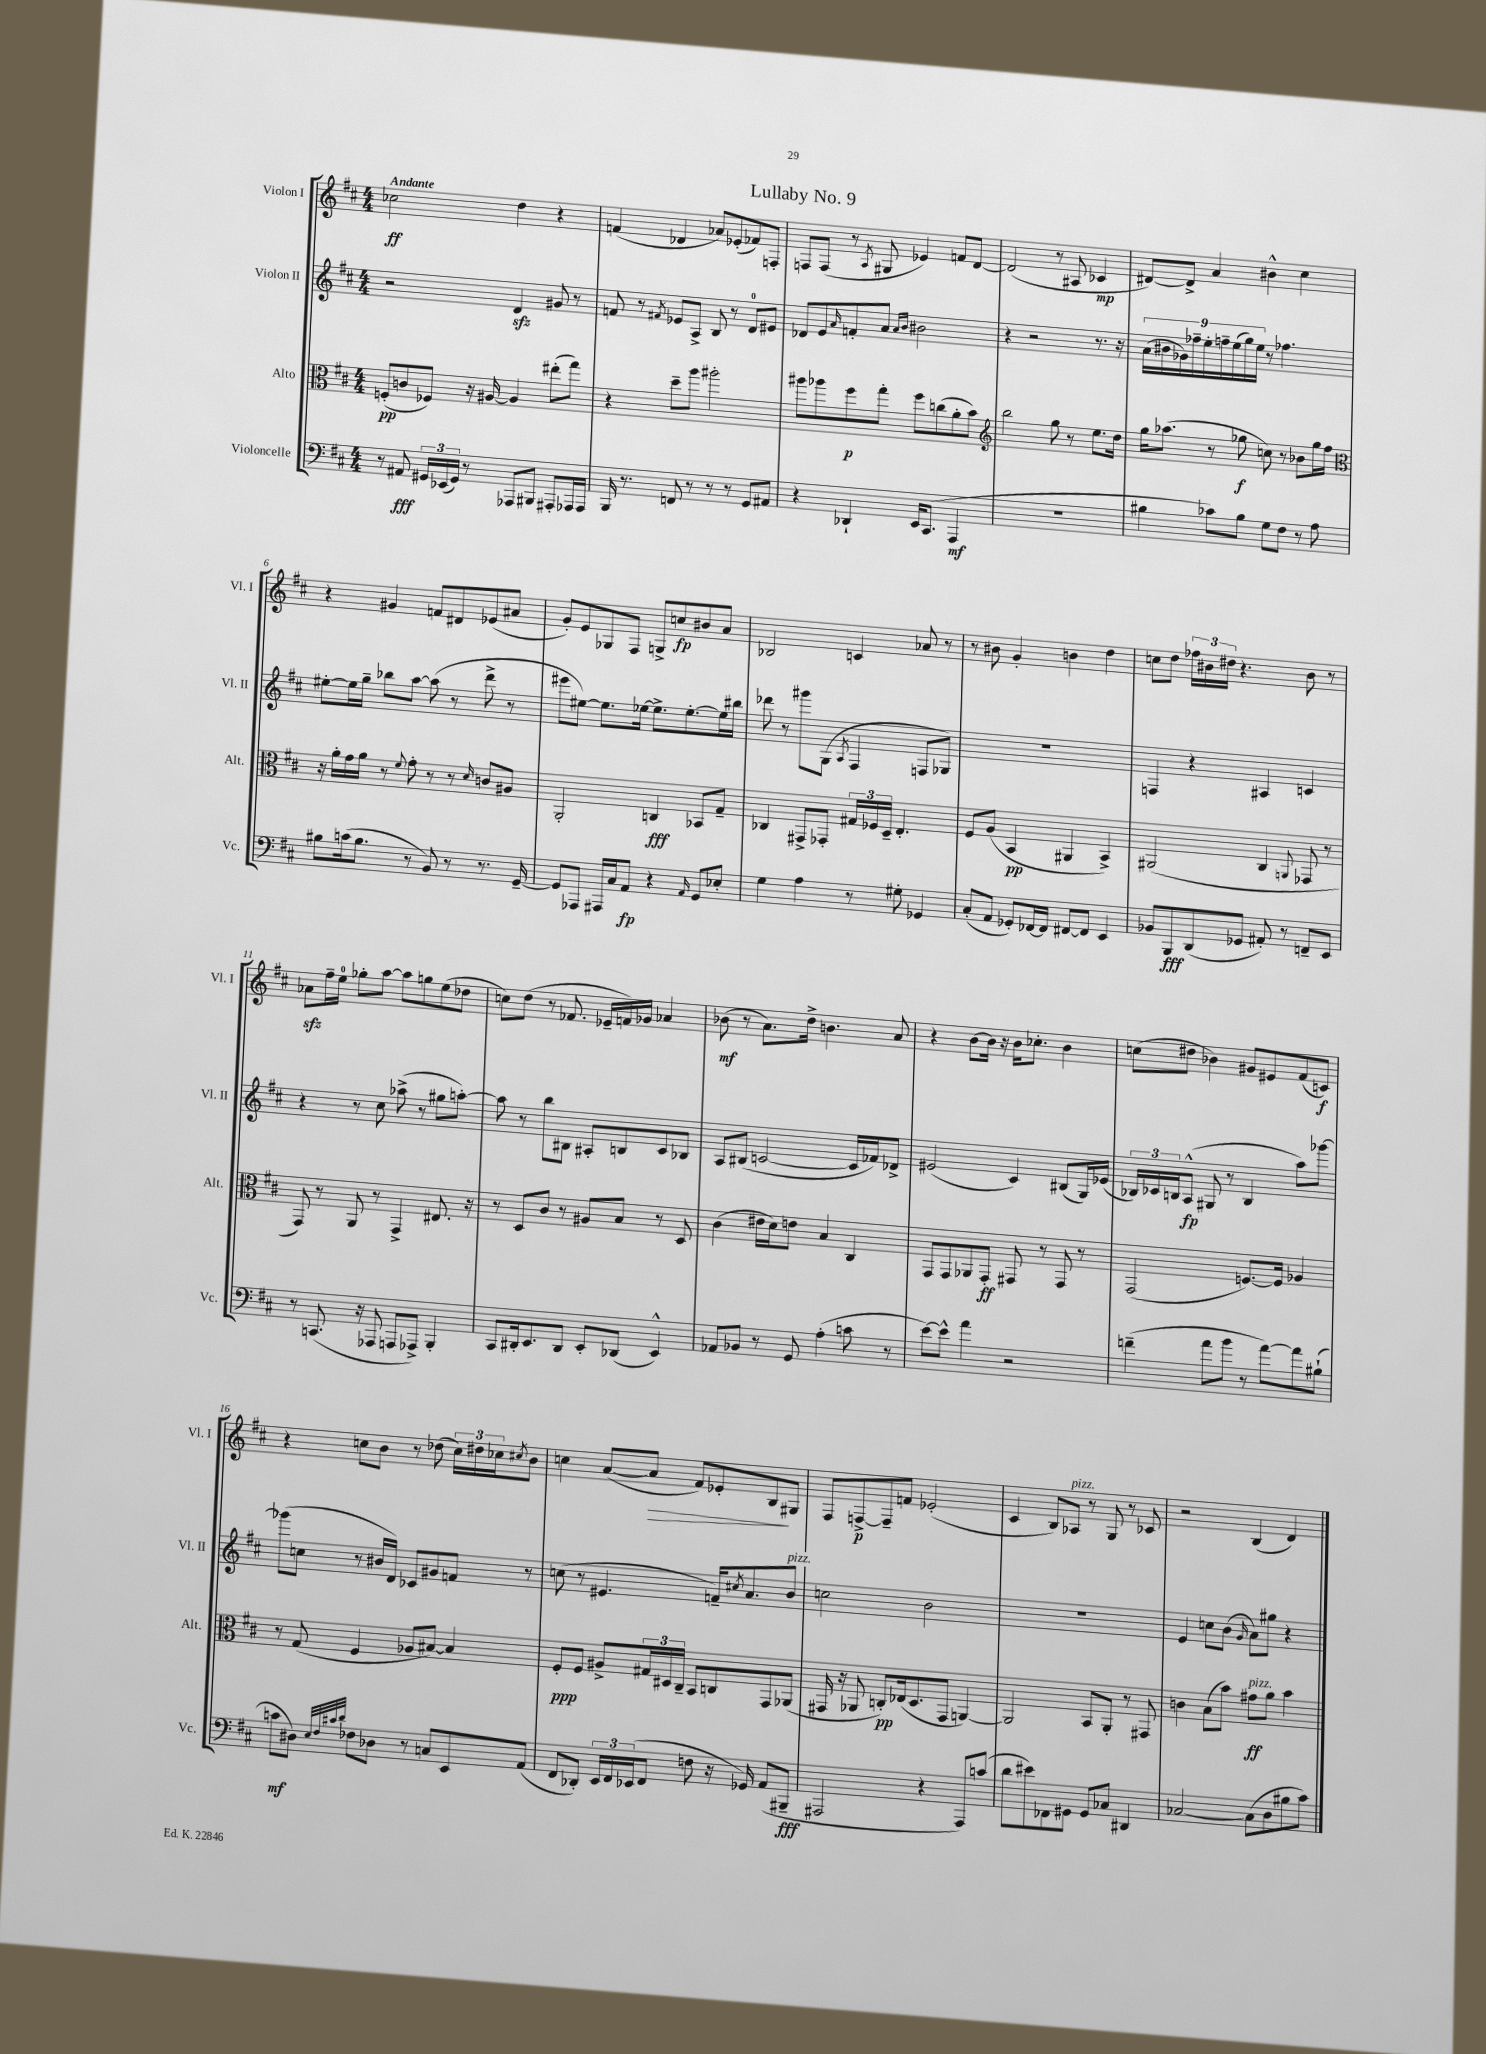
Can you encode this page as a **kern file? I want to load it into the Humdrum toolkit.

**kern	**dynam	**kern	**dynam	**kern	**dynam	**kern	**dynam
*part4	*part4	*part3	*part3	*part2	*part2	*part1	*part1
*staff4	*staff4	*staff3	*staff3	*staff2	*staff2	*staff1	*staff1
*I"Violoncelle	*	*I"Alto	*	*I"Violon II	*	*I"Violon I	*
*I'Vc.	*	*I'Alt.	*	*I'Vl. II	*	*I'Vl. I	*
*clefF4	*	*clefC3	*	*clefG2	*	*clefG2	*
*k[f#c#]	*	*k[f#c#]	*	*k[f#c#]	*	*k[f#c#]	*
*M4/4	*	*M4/4	*	*M4/4	*	*M4/4	*
=1	=1	=1	=1	=1	=1	=1	=1
!	!	!	!	!	!	!LO:TX:a:B:t=Andante	!
8r	.	(8Fn'/L	pp	2r	.	2cc-X\	ff
8AA#X/	fff	8cn/	.	.	.	.	.
24GG#X/LL	.	8F-X/J)	.	.	.	.	.
(24EE-X/	.	.	.	.	.	.	.
24GG#/JJ)	.	.	.	.	.	.	.
8r	.	16r	.	.	.	.	.
.	.	[16A#X/	.	.	.	.	.
8AAA-X/L	.	4A#/]	.	4dzz/	.	4dd\	.
8BBB#X/J	.	.	.	.	.	.	.
8AAA#X'/L	.	(8ee#X'\L	.	8g#X/	.	4r	.
16AAA-X/L	.	8gg\J)	.	8r	.	.	.
16AAA-/JJ	.	.	.	.	.	.	.
=2	=2	=2	=2	=2	=2	=2	=2
16BBB/	.	4r	.	8fn/	.	(4fn/	.
8.r	.	.	.	.	.	.	.
.	.	.	.	8r	.	.	.
.	.	.	.	8qf#X/	.	.	.
8FFn/	.	8dd~\L	.	8e-X/L	.	4d-X/	.
8r	.	8aa\J	.	8A^/J	.	.	.
8r	.	2aa#X'\	.	8B/	.	8a-X/L)	.
8r	.	.	.	8r	.	(8e-X'/	.
8GG/L	.	.	.	8d/L	.	8f-X/)	.
8AA#X/J	.	.	.	8e#X/J	.	8Fn'/J	.
=3	=3	=3	=3	=3	=3	=3	=3
4r	.	8aa#X\L	.	8d-X/L	.	8Fn/L	.
.	.	8aa-X\	.	8e/	.	(8F/J	.
.	.	.	.	16qqa/	.	.	.
4DD-X`/	.	8ff#\	p	8fn'/	.	8r	.
.	.	.	.	.	.	8qA/	.
.	.	8gg'\J	.	8a/J	.	8G#X/	.
.	.	.	.	16qqa/LL	.	.	.
.	.	.	.	16qqb/JJ	.	.	.
16EE/KL	.	8ff#\L	.	2b#X\	.	4e-X/)	.
(8.CC#/J	.	.	.	.	.	.	.
.	.	(8ccn\	.	.	.	.	.
4AAA/	mf	8a'\	.	.	.	8fn/L	.
.	.	8b\J)	.	.	.	[8d/J	.
=4	=4	=4	=4	=4	=4	=4	=4
*	*	*clefG2	*	*	*	*	*
1r	.	2bb\	.	4r	.	(2d/]	.
.	.	.	.	2r	.	.	.
.	.	8gg\	.	.	.	8r	.
.	.	8r	.	.	.	8A#X/	.
.	.	8.ee\L	.	8.r	.	4c-X/	mp
.	.	16dd\Jk	.	16r	.	.	.
=5	=5	=5	=5	=5	=5	=5	=5
4B#X\	.	16gg\KL	.	(18a\LL	.	[8d#X/L)	.
.	.	.	.	18b#X\	.	.	.
.	.	(8.aa-X\J	.	.	.	.	.
.	.	.	.	18g-X\)	.	.	.
.	.	.	.	.	.	8d#^/J]	.
.	.	.	.	18ff-X~\	.	.	.
.	.	.	.	18ee'\	.	.	.
8c-X\L)	.	8r	.	.	.	4a/	.
.	.	.	.	18ffn~\	.	.	.
.	.	.	.	(18ee\	.	.	.
8B#\J	.	8gg-X\	f	.	.	.	.
.	.	.	.	18gg\)	.	.	.
.	.	.	.	18ee\JJ	.	.	.
8G\L	.	8ccn\)	.	8r	.	4b#X^^\	.
8F#\J	.	8r	.	4.ff-X\	.	.	.
8r	.	8b-X\L	.	.	.	4cc#\	.
8A\	.	16gg-\L	.	.	.	.	.
.	.	16ff#\JJ	.	.	.	.	.
!!LO:LB:g=z
=6	=6	=6	=6	=6	=6	=6	=6
*	*	*clefC3	*	*	*	*	*
8B#X\L	.	16r	.	[8ee#X'\L	.	4r	.
.	.	16a'\LL	.	.	.	.	.
(16cn\k	.	16g\	.	16ee#\L]	.	.	.
8.B#\J	.	16a\JJ	.	16gg~\JJ	.	.	.
.	.	8r	.	8bb-X\L	.	4g#X/	.
.	.	8qqf#/	.	.	.	.	.
8r	.	8g'\	.	[8aa\J	.	.	.
8BB/)	.	8r	.	(8aa\]	.	8fn/L	.
8r	.	8r	.	8r	.	8d#X/	.
.	.	16qqd/	.	.	.	.	.
8.r	.	8cn/L	.	8ddd^\	.	(8e-X/	.
.	.	8A#X/J	.	8r	.	8a#X/J	.
[16GG~/	.	.	.	.	.	.	.
=7	=7	=7	=7	=7	=7	=7	=7
8GG/L]	.	2AA'/	.	8eee#X\L	.	8g'/L)	.
8AAA-X/J	.	.	.	[8ee#X\J)	.	8e/	.
16AAA#X/LL	.	.	.	8.ee#\L]	.	8G-X/	.
16C#/J	.	.	.	.	.	.	.
8AA/J	fp	.	.	.	.	8F#/J	.
.	.	.	.	[16ee-X\Jk	.	.	.
4r	.	4Cn/	fff	8.ee-^\L]	.	8Gn^/L	.
.	.	.	.	.	.	8ccn/	fp
.	.	.	.	[8.ee-'\	.	.	.
16qqAA/	.	.	.	.	.	.	.
8GG/L	.	8BB-X/L	.	.	.	8b#X/	.
8E-X'/J	.	8G~/J	.	16ee-\L]	.	8a/J	.
.	.	.	.	16bb#X\JJ	.	.	.
=8	=8	=8	=8	=8	=8	=8	=8
4G\	.	4C-X/	.	8ddd-X\	.	2B-X/	.
.	.	.	.	8r	.	.	.
4A\	.	8GG#X^/L	.	8ggg#X\L	.	.	.
.	.	8GG-X'/J	.	(8G\J	.	.	.
.	.	.	.	8qA/	.	.	.
8r	.	24G#X/LL	.	4F#/	.	4cn/	.
.	.	24F-X/	.	.	.	.	.
.	.	24D~/JJ	.	.	.	.	.
8G#X'\	.	4.E'/	.	.	.	.	.
4GG-X/	.	.	.	8Fn/L	.	8a-X/	.
.	.	.	.	8G-X/J)	.	8r	.
=9	=9	=9	=9	=9	=9	=9	=9
(8C#'/L	.	8F#/L	.	1r	.	8r	.
8AA/J	.	(8A/J	.	.	.	8b#X\	.
8GG-X'/L)	.	4BB/	pp	.	.	4g'/	.
[16FF-X/L	.	.	.	.	.	.	.
16FF-/JJ]	.	.	.	.	.	.	.
[8FF#X/L	.	4AA#X/	.	.	.	4bn\	.
8FF#/J]	.	.	.	.	.	.	.
4EE/	.	4BB^/)	.	.	.	4dd\	.
=10	=10	=10	=10	=10	=10	=10	=10
8BB-X/L	.	(2AA#X/	.	4Fn/	.	8ccn\L	.
8BBB/	fff	.	.	.	.	8dd\J	.
(8DD/	.	.	.	4r	.	24ff-X\LL	.
.	.	.	.	.	.	24b#X\	.
.	.	.	.	.	.	24dd#X\JJ	.
8GG-X/J	.	.	.	.	.	4.r	.
8AA#X'/)	.	4C#/	.	4A#X/	.	.	.
8r	.	.	.	.	.	.	.
.	.	8qqAAn/	.	.	.	.	.
8FFn~/L	.	8GG-X/	.	4cn/	.	8b#\	.
8EE/J	.	8r	.	.	.	8r	.
!!LO:LB:g=z
=11	=11	=11	=11	=11	=11	=11	=11
8r	.	8GG/)	.	4r	.	8a-Xzz\L	.
(8.CCn/	.	8r	.	.	.	16ff#~\L	.
.	.	.	.	.	.	16ee\JJ	.
.	.	8AA/	.	8r	.	8gg-X'\L	.
16r	.	.	.	.	.	.	.
8AAA-X/	.	8r	.	8cc#\	.	[8aa\J	.
8AAAn/L	.	4GG^/	.	(8aa-X^\	.	8aa\L]	.
8AAA-X^/J)	.	.	.	8r	.	8ggn\	.
4BBB'/	.	8.E#X/	.	8gg#X\L	.	(8ee\	.
.	.	.	.	[8aan'\J)	.	8dd-X\J	.
.	.	16r	.	.	.	.	.
=12	=12	=12	=12	=12	=12	=12	=12
8CC#/L	.	8r	.	8aa\]	.	8ccn\L)	.
16DD#X'/k	.	8D/L	.	8r	.	(8dd\J	.
8.EE/	.	.	.	.	.	.	.
.	.	8c#/J	.	8bb\L	.	8r	.
8DD#/J	.	8r	.	8B#X\J	.	8.f-X/	.
8EE'/L	.	8A#X/L	.	8A#X'/L	.	.	.
.	.	.	.	.	.	16e-X~/LL	.
(8DD-X/J	.	8B/J	.	8Bn/	.	16fn/)	.
.	.	.	.	.	.	16g-X/JJ	.
4EE^^/)	.	8r	.	8c#/	.	4a-X/	.
.	.	8D/	.	8B-X/J	.	.	.
=13	=13	=13	=13	=13	=13	=13	=13
8AA-X/L	.	(4c#\	.	8A/L	.	(8b-X\	mf
8BB-X/J	.	.	.	(8B#X/J	.	8r	.
8r	.	16e#X\LL	.	[2cn/	.	8.a\L)	.
.	.	16d\J)	.	.	.	.	.
8GG/	.	8en\J	.	.	.	.	.
.	.	.	.	.	.	16dd^\Jk	.
(4A'\	.	4B/	.	.	.	4.bn\	.
8cn\	.	4C#/	.	16c/LL]	.	.	.
.	.	.	.	16f-X/J)	.	.	.
8r	.	.	.	8d-X^/J	.	8a/	.
=14	=14	=14	=14	=14	=14	=14	=14
[8e\L)	.	8GG/L	.	(2e#X/	.	4r	.
8e^^\J]	.	8GG/	.	.	.	.	.
4a\	.	8AA-X/	.	.	.	[8b\L	.
.	.	8GG'/J	ff	.	.	16b\Jk]	.
.	.	.	.	.	.	16r	.
2r	.	8GG#X/	.	4c#/)	.	16b\KL	.
.	.	.	.	.	.	8.cc-X'\J	.
.	.	8r	.	.	.	.	.
.	.	8GG#/	.	(8B#X/L	.	4b\	.
.	.	8r	.	16G/L)	.	.	.
.	.	.	.	(16e-X/JJ	.	.	.
=15	=15	=15	=15	=15	=15	=15	=15
(4fn~\	.	(2GG/	.	24B-X/LL)	.	(8ccn\L	.
.	.	.	.	24c-X/	.	.	.
.	.	.	.	24Bn/J	.	.	.
.	.	.	.	(8A^^/J	fp	8dd#X\J	.
8a\L	.	.	.	8G#X/	.	4b-X\)	.
8b\J	.	.	.	8r	.	.	.
8r	.	[8.Fn/L)	.	4B/	.	8g#X/L	.
[8a\L)	.	.	.	.	.	8e#X/	.
.	.	16F/Jk]	.	.	.	.	.
8a\]	.	4A-X/	.	8aa\L)	.	(8f#/	.
(8B#X`\J	.	.	.	[8ggg-X\J	.	8cn/J)	f
!!LO:LB:g=z
=16	=16	=16	=16	=16	=16	=16	=16
8cn\L	mf	8r	.	(8ggg-X\L]	.	4r	.
8D#X\J)	.	(8G/	.	8ccn\J	.	.	.
32qqE/LLL	.	.	.	.	.	.	.
32qqF#/	.	.	.	.	.	.	.
32qqc#X/	.	.	.	.	.	.	.
32qqd/JJJ	.	.	.	.	.	.	.
8F-X\L	.	4F#/	.	8r	.	8ccn\L	.
8D-X\J	.	.	.	16b#X/LL	.	8b\J	.
.	.	.	.	16d/JJ)	.	.	.
8r	.	8A-X/L	.	8c-X/L	.	8r	.
8Cn/L	.	[8B#X/J)	.	8g#X/	.	(8dd-X\	.
8EE/	.	4B#/]	.	8fn/J	.	24cc\LL)	.
.	.	.	.	.	.	24dd#X\	.
.	.	.	.	.	.	24cc-X\J	.
.	.	.	.	.	.	8qcc#X/	.
(8AA/J	.	.	.	8r	.	8b\J	.
=17	=17	=17	=17	=17	=17	=17	=17
8FF#/L	.	8F#'/L	ppp	(8ccn\	.	4ccn\	.
8DD-X'/J)	.	8F#/J	.	8r	.	.	.
24EE/LL	.	8A#X^/L	.	4.e#X/	.	([8a/L	.
24FF#/	.	.	.	.	.	.	.
(24EE-X/J	.	.	.	.	.	.	.
!	!	!	!	!	!	!	!LO:HP:b
8FF#/J	.	24G#X/L	.	.	.	8a/J]	>
.	.	24D#X/	.	.	.	.	.
.	.	24C#~/JJ	.	.	.	.	.
8Fn\	.	8BB/L	.	.	.	8f#/L)	.
16r	.	8Cn/	.	16fn~/KL)	.	8e-X'/	.
.	.	.	.	8qcc#X/	.	.	.
16GG-X/)	.	.	.	8.a/	.	.	.
(8AA/L	.	8GG/	.	.	.	8B/	.
!	!	!	!	!LO:TX:a:i:t=pizz.	!	!	!
8BBB#X~/J	fff	(8AA-X/J	.	8b/J	.	8G#X/J	]
=18	=18	=18	=18	=18	=18	=18	=18
2AAA#X/	.	16GG#X/	.	2ccn\	.	8F#/L	.
.	.	16r	.	.	.	.	.
.	.	8AA-X/	.	.	.	[8Fn^/	p
.	.	8Cn'/L)	pp	.	.	8F~/]	.
.	.	(16E-X/k	.	.	.	8fn/J	.
.	.	8.D/	.	.	.	.	.
4r	.	.	.	2b\	.	(2e-X'/	.
.	.	8GG#/J	.	.	.	.	.
8AAA#/L)	.	[4AAn/)	.	.	.	.	.
(8cn/J	.	.	.	.	.	.	.
=19	=19	=19	=19	=19	=19	=19	=19
8d\L	.	2AA/]	.	1r	.	4c#/	.
8e#X\)	.	.	.	.	.	.	.
8FF-X\	.	.	.	.	.	8B/L)	.
!	!	!	!	!	!	!LO:TX:a:i:t=pizz.	!
8GG#X\J	.	.	.	.	.	8A-X/J	.
8GG#/L	.	8BB/L	.	.	.	8r	.
8C-X/J	.	8AA'/J	.	.	.	8G/	.
4DD#X/	.	8r	.	.	.	8r	.
.	.	8GG#X/	.	.	.	8c-X/	.
=20	=20	=20	=20	=20	=20	=20	=20
[2C-X/	.	4cn\	.	4e/	.	2r	.
.	.	(8B\L	.	8ccn\L	.	.	.
.	.	8b\J)	.	(8b\J	.	.	.
.	.	.	.	16qqg/	.	.	.
!	!	!LO:TX:a:i:t=pizz.	!	!	!	!	!
(8C-\L]	.	8g#X\L	ff	8a\L)	.	(4B/	.
8D\	.	8a\J	.	8gg#X\J	.	.	.
8B#X\	.	4b\	.	4r	.	4d/)	.
8c#\J)	.	.	.	.	.	.	.
==	==	==	==	==	==	==	==
*-	*-	*-	*-	*-	*-	*-	*-
